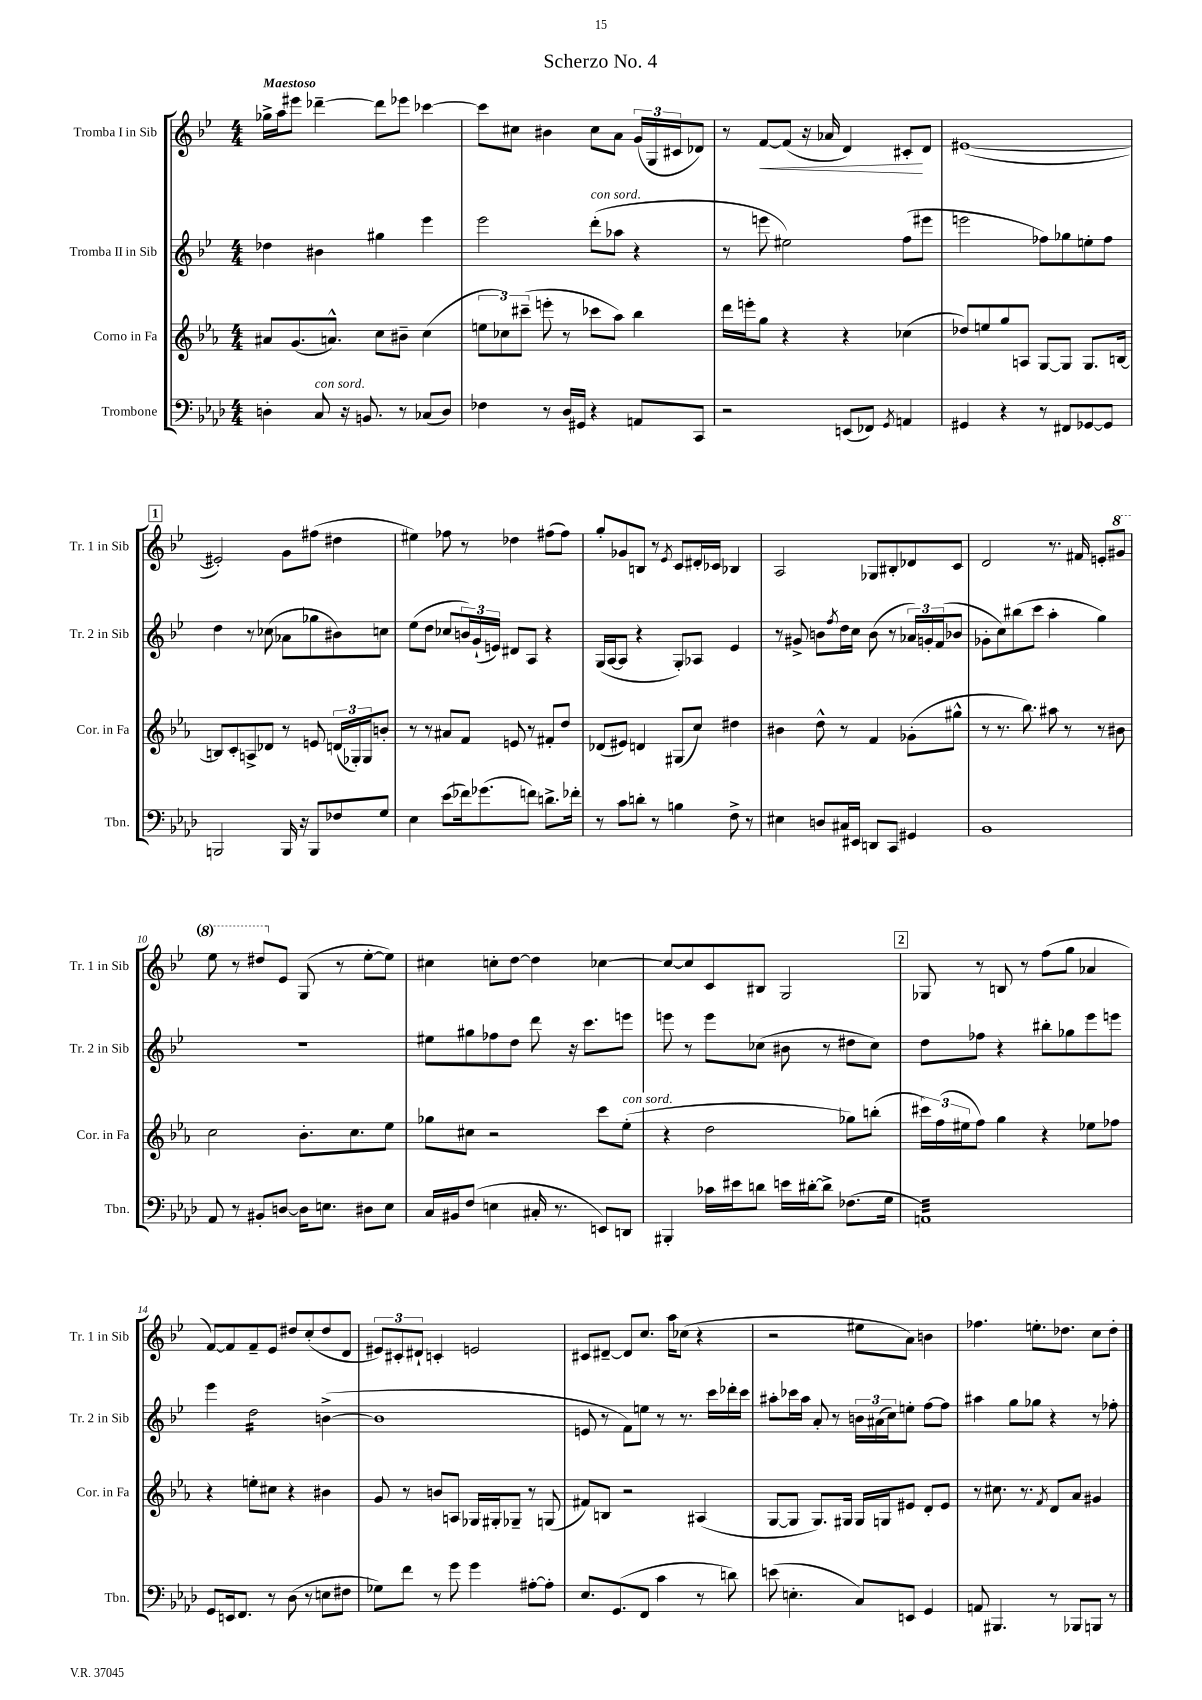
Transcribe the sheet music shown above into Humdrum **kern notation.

**kern	**kern	**kern	**kern
*staff4	*staff3	*staff2	*staff1
*clefF4	*clefG2	*clefG2	*clefG2
*k[b-e-a-d-]	*k[b-e-a-]	*k[b-e-]	*k[b-e-]
*M4/4	*M4/4	*M4/4	*M4/4
4D'	8a#	4dd-	16gg-^
.	.	.	16aa
.	(8.g	.	8eee#
8C	.	4b#	[4ddd-~
.	8.a^^)	.	.
16r	.	.	.
8.BB	.	.	.
.	8cc	4gg#	8ddd-]
8r	8b#~	.	8eee-
(8C-	(4cc	4eee-	[4ccc-
8D)	.	.	.
=	=	=	=
4F-	12ee	2eee-	8ccc-]
.	12cc-)	.	.
.	.	.	8cc#
.	(12ccc#~	.	.
8r	8eee'	.	4b#
16D-	8r	.	.
16GG#	.	.	.
4r	8ccc-	(8ddd'	8cc#
.	8aa-)	8aa-	8a
8AA	4bb-	4r	(24g
.	.	.	24G
.	.	.	24c#
8CC	.	.	8d-)
=	=	=	=
2r	16ddd	8r	8r
.	16eee'	.	.
.	8gg	8eee	[8f
.	4r	2ee#)	(8f]
.	.	.	16r
.	.	.	16a-
(8EE	4r	.	4d)
8FF-)	.	.	.
8qGG	.	.	.
4AA	(4cc-	(8ff	8c#'
.	.	8eee#	8d
=	=	=	=
4GG#	8dd-)	2eee	([1e#
.	8ee	.	.
4r	8gg	.	.
.	8A	.	.
8r	[8G	8ff-)	.
8FF#	8G]	8gg-	.
[8GG-	8.G	8ee'	.
8GG-]	.	8ff-	.
.	[16B	.	.
=	=	=	=
2BBB	8B]	4dd	2e#'])
.	8c'	.	.
.	8A^	8r	.
.	8d-	(8cc-	.
16BBB	8r	8a-	8g
16r	.	.	.
8BBB	8e	8gg-	(8ff#
8F-	(24d	8b#)	4dd#
.	24G-')	.	.
.	24G-	.	.
8G	8b'	8cc	.
=	=	=	=
4E-	8r	(8ee-	4ee#)
.	8r	8dd	.
(8e-	8a#	8cc-	8ff-
16f-)	8f	24b)	8r
.	.	(24g`	.
(8.g-	.	.	.
.	.	24e)	.
.	8e	8d#	4dd-
8f)	8r	8A	.
8.d^	8f#'	4r	(8ff#
.	8dd	.	8ff#)
16f-'	.	.	.
=	=	=	=
8r	(8d-	(16G	8gg'
.	.	[16A	.
8c	8e#)	8A]	8g-
8d'	4d	4r	8B
8r	.	.	8r
.	.	.	8qe-
4B	(8G#	8G')	8c
.	8cc)	8A-	16d#'
.	.	.	16c-
8F^	4dd#	4e-	4B-
8r	.	.	.
=	=	=	=
4E#	4b#	8r	2A
.	.	8g#^	.
8D	8dd^^	8b	.
.	.	8qff	.
16C#	8r	16dd	.
16EE#	.	16cc	.
8DD	4f	(8b	8G-
8CC	.	8r	8B#'
4GG#	(8g-'	24a-)	8d-
.	.	24g'	.
.	.	(24f	.
.	8gg#^^	8b-	8c
=	=	=	=
1BB-	8r	8g-'	2d
.	8.r	8cc)	.
.	.	(8bb#	.
.	8.bb-)	.	.
.	.	8ccc	.
.	8aa#	4aa'	8.r
.	8r	.	.
.	.	.	16f#
.	8r	4gg)	8e'
.	8b#	.	8gg#
=	=	=	=
8AA-	2cc	1r	8eee-
8r	.	.	8r
8BB#'	.	.	8ddd#
[8D	.	.	8e-
16D]	8.b-'	.	(8G
8.E	.	.	.
.	.	.	8r
.	8.cc	.	.
8D#	.	.	[8ee-'
8E	8ee-	.	8ee-])
=	=	=	=
16C	8gg-	8ee#	4cc#
16BB#	.	.	.
(8F	8cc#	8gg#	.
4E	2r	8ff-	8cc'
.	.	8dd	[8dd
16C#'	.	8ddd	4dd]
8.r	.	.	.
.	.	16r	.
.	.	8.ccc	.
8EE)	8ccc	.	[4cc-
8DD	(8ee-'	8eee	.
=	=	=	=
4BBB#'	4r	8eee	8cc-_
.	.	8r	8cc-]
16c-	2dd	8eee	8c
16e#	.	.	.
8d	.	(8cc-	8B#
16e	.	8b#	2G
[16d#'	.	.	.
8d#^]	.	8r	.
(8.F-	8gg-)	8dd#	.
.	(8bb'	8cc-)	.
16G	.	.	.
=	=	=	=
1AA)	24ccc#)	8dd	8G-
.	(24ff	.	.
.	24ee#	.	.
.	8ff)	8ff-	8r
.	4gg	4r	8B
.	.	.	8r
.	4r	8bb#'	(8ff
.	.	8gg-	8gg
.	8ee-	8eee-	4a-
.	8ff-	8eee	.
=	=	=	=
8GG	4r	4eee-	[8f)
16EE	.	.	8f]
8.FF	.	.	.
.	8ee'	2dd	8f~
8r	8cc#	.	8e-
(8D-	4r	.	8dd#
8r	.	.	(8cc'
8E	4b#	([4b^	8dd#
8F#	.	.	8d
=	=	=	=
8G-)	8g	1b]	12e#)
.	.	.	12c#'
8f	8r	.	.
.	.	.	12d#`
8r	8b	.	4c'
8g	8A	.	.
4g	16G-	.	2e
.	16G#'	.	.
.	8G-~	.	.
[8A#'	8r	.	.
8A#']	(8G	.	.
=	=	=	=
8.E-	8f#)	8e	8c#
.	8B	8r	[8d#~
(8.GG	.	.	.
.	2r	8f)	8d#]
8FF	.	8ee	8.cc
4c	.	8r	.
.	.	.	16aa
.	.	8.r	(8cc-
8r	(4A#	.	4r
.	.	16ccc	.
8d)	.	16ddd-'	.
.	.	16ccc	.
=	=	=	=
(8e	[8G	8aa#'	2r
4.E'	8G]	16ccc-	.
.	.	16aa#	.
.	8.G)	8a'	.
.	.	8r	.
.	16G#	.	.
8C)	16G#	24b	8ee#
.	.	(24a#	.
.	16G	.	.
.	.	24cc)	.
8EE	8e#	8ee'	8a)
4GG	8d'	[8ff	4b
.	8e#	8ff]	.
=	=	=	=
8AA	8r	4aa#	4.ff-
4.BBB#	8.cc#	.	.
.	.	8gg	.
.	8.r	.	.
.	.	8gg-	8.ee'
.	8qf	.	.
8r	8d	4r	.
.	.	.	8.dd-
8BBB-	8a-	.	.
8BBB	4g#	8r	8cc
8r	.	8ff-'	8dd-'
==	==	==	==
*-	*-	*-	*-
